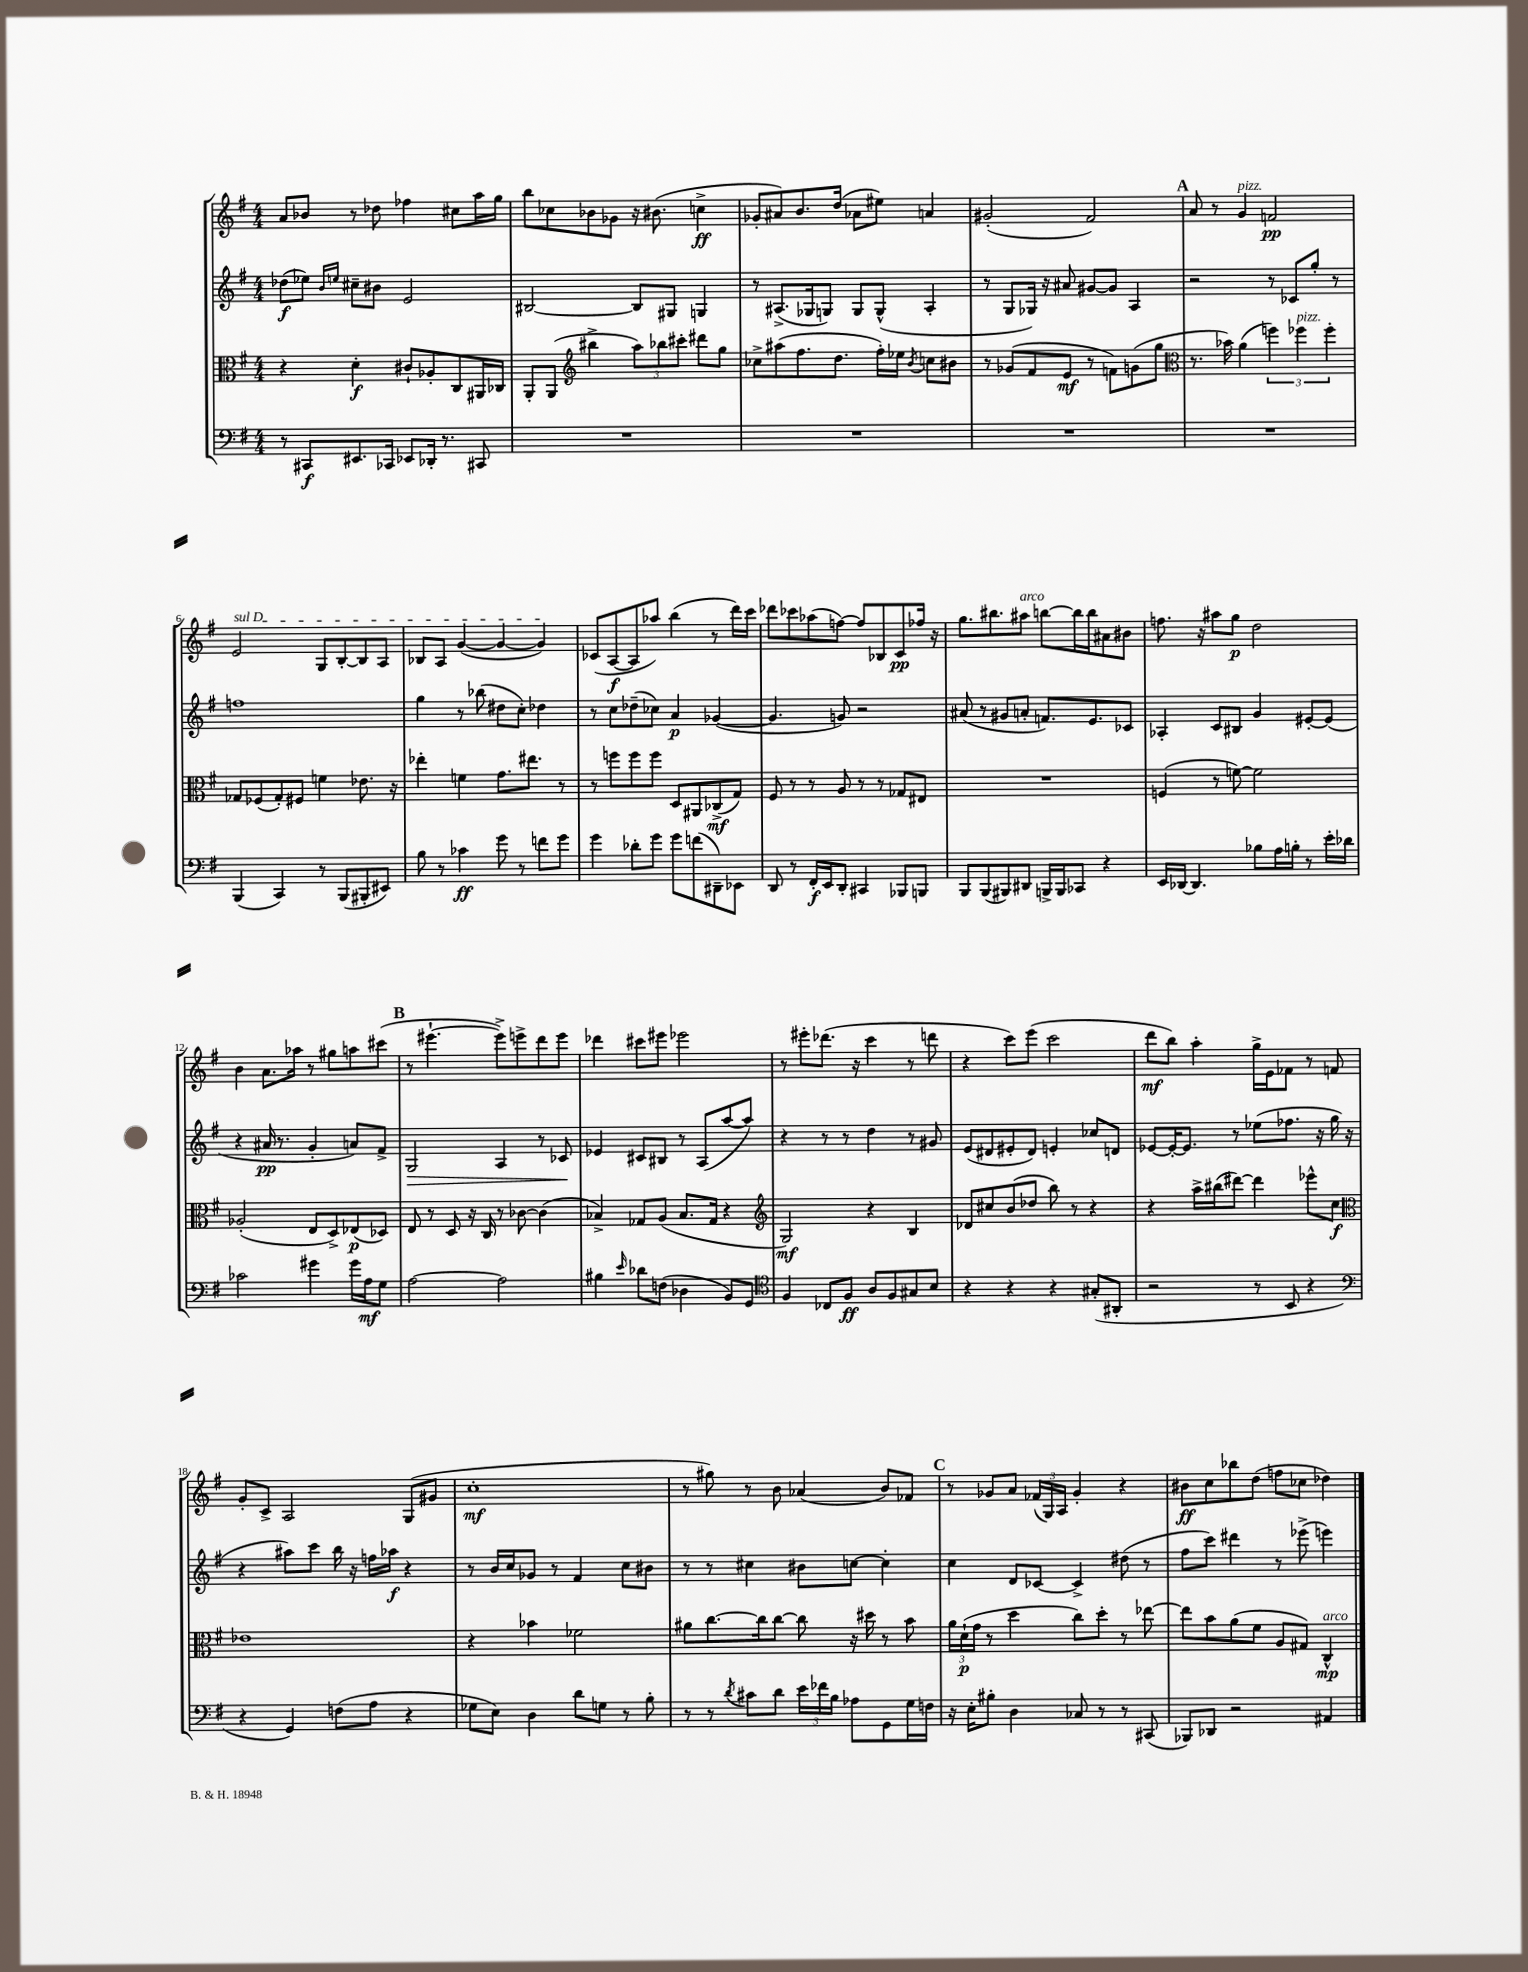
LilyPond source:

<<
\new StaffGroup <<
\new Staff = "s0" {
    \clef treble \key g \major \numericTimeSignature \time 4/4
    \autoBeamOff a'8[ bes'8] r8 des''8 fes''4 cis''8[ a''16 g''16] |
    b''8[ ces''8 bes'8 ges'8] r16 bis'8.( c''4->\ff |
    ges'8[-. ais'8) b'8. d''16]( aes'8[ eis''8]) a'4 |
    gis'2-.( fis'2) |
    \mark \markup { \bold "A" } a'8 r8 g'4^\markup { \italic "pizz." } f'2\pp |
    \once \override TextSpanner.bound-details.left.text = \markup { \italic "sul D" } e'2\startTextSpan g8[ b8~-. b8 a8] |
    bes8[ a8] g'4~( g'4~ g'4\stopTextSpan) |
    ces'8[( a8~\f a8 aes''8]) b''4( r8 d'''16[) c'''16] |
    des'''8[ ces'''8 aes''8( f''8]~) f''8[ bes8 c'8\pp fes''16] r16 |
    g''8.[ bis''8. ais''8]^\markup { \italic "arco" } b''8[~ b''16 b''16 ais'8 bis'8] |
    f''8. r16 ais''8[ g''8]\p d''2 |
    b'4 a'8.[ aes''16] r8 gis''8[ a''8 cis'''8]( |
    \mark \markup { \bold "B" } r8 eis'''4.~-! eis'''8[->) e'''8-> d'''8 e'''8] |
    des'''4 cis'''8[ eis'''8] ees'''2 |
    r8 eis'''8[-. des'''8.]( r16 c'''4 r8 d'''8 |
    r4 c'''8[) e'''8]( c'''2 |
    d'''8[\mf b''8]) a''4-. g''16[-> e'16 fes'8] r8 f'8 |
    g'8[-. c'8]-> a2 g8[( gis'8] |
    c''1-.\mf |
    r8 gis''8) r8 b'8 aes'4( b'8[) fes'8] |
    \mark \markup { \bold "C" } r8 ges'8[ a'8] \tuplet 3/2 { fes'16[( g16) a16] } ges'4-. r4 |
    bis'8[\ff c''8 bes''8 d''8]( f''8[ ces''8] des''4) \bar "|." |
}
\new Staff = "s1" {
    \clef treble \key g \major \numericTimeSignature \time 4/4
    \autoBeamOff des''8[\f( ees''8]) \grace { b'16[ e''16] } cis''8[-- bis'8] e'2 |
    bis2~ bis8[ gis8] g4 |
    r8 ais8.[->( ges16 g8]) g8[ g8]-^( ais4-. |
    r8 g8[ ges16]) r16 ais'8 gis'8[~ gis'8] a4 |
    \mark \markup { \bold "A" } r2 r8 ces'8[ g''8]-. r8 |
    f''1 |
    g''4 r8 bes''8( dis''8[ c''8]-.) des''4 |
    r8 c''8[ des''8--( ces''8]) a'4\p ges'4~( |
    ges'4. g'8) r2 |
    ais'8( r8 gis'8[ a'8]-. f'8.[) e'8. ces'8] |
    aes4-. c'8[ bis8] g'4 eis'8[~-. eis'8]( |
    r4 ais'16\pp r8. g'4-. a'8[) fis'8]-> |
    \mark \markup { \bold "B" } g2\> a4 r8 ces'8\! |
    ees'4 cis'8[ bis8] r8 a8[( a''8~ a''8]) |
    r4 r8 r8 d''4 r8 gis'8 |
    e'8[( dis'8 eis'8-. dis'8]) e'4-. ces''8[ d'8] |
    ees'8[~ ees'16~-. ees'8.] r8 ees''8[( fes''8.] r16 g''16 r16 |
    r4 ais''8[) c'''8] b''16 r16 f''16[ aes''16]\f r4 |
    r8 b'16[ c''16 ges'8] r8 fis'4 c''8[ bis'8] |
    r8 r8 cis''4 bis'8[ c''8]~ c''4-. |
    \mark \markup { \bold "C" } c''4 d'8[ ces'8]~ ces'4-> dis''8( r8 |
    fis''8[ c'''8]) dis'''4 r8 ees'''8->( e'''4) \bar "|." |
}
\new Staff = "s2" {
    \clef alto \key g \major \numericTimeSignature \time 4/4
    \autoBeamOff r4 d'4-.\f cis'8[-! aes8-. c8 ais,16 ces16] |
    a,8[-. a,8]( \clef treble bis''4-> \tuplet 3/2 { a''8[) bes''8 cis'''8]-. } dis'''8[ g''8] |
    ces''8[-> ais''8( fis''8. d''8.] fis''16[-.) ees''16] \acciaccatura { b'8 } c''8[ bis'8] |
    r8 ges'8[( fis'8 e'8]\mf r8 f'8[) g'8( g''8] |
    \mark \markup { \bold "A" } \clef alto r8. bes'16) a'4( \tuplet 3/2 { f''4) fes''4^\markup { \italic "pizz." } fes''4-. } |
    ges8[ fes8( ges8-.) fis8] f'4 ees'8. r16 |
    ees''4-. f'4 g'8.[ eis''8.] r8 |
    r8 f''8[ f''8 f''8] d8[ ais,8 ces8->\mf( g8]) |
    fis8 r8 r8 a8 r8 r8 ges8[ eis8] |
    R1 |
    f4( r8 f'8~) f'2 |
    aes2-.( e8[ d8->) ees8\p( des8]) |
    \mark \markup { \bold "B" } e8 r8 d8 r16 c16 r8 ces'8~ ces'4( |
    bes4->) ges8[ a8]( bes8.[ ges16] r4 |
    \clef treble g2\mf) r4 b4 |
    des'8[ cis''8 b'8( des''8] b''8) r8 r4 |
    r4 a''16[-> bis''16( dis'''8]~) dis'''4 ees'''8[-^ c''8]\f |
    \clef alto ees'1 |
    r4 bes'4 fes'2 |
    ais'8[ c''8.~ c''16 c''8]~ c''8 r16 dis''16 r8 b'8 |
    \mark \markup { \bold "C" } \tuplet 3/2 { a'16[ d'16-!\p( g'16] } r8 d''4 c''8[) d''8]-. r8 ees''8~ |
    ees''8[ b'8 a'8( fis'8] a8[ gis8]) c4-^\mp^\markup { \italic "arco" } \bar "|." |
}
\new Staff = "s3" {
    \clef bass \key g \major \numericTimeSignature \time 4/4
    \autoBeamOff r8 cis,8[\f eis,8. ces,16] ees,8[ des,16]-. r8. cis,8 |
    R1 |
    R1 |
    R1 |
    \mark \markup { \bold "A" } R1 |
    b,,4( c,4) r8 b,,8[( bis,,8-. eis,8]) |
    b8 r8 ces'4\ff g'8 r8 f'8[ g'8] |
    g'4 des'8[-. g'8] g'8[ f'8( dis,8--) ees,8] |
    d,8 r8 fis,16[-.\f e,16 d,8]-. cis,4 bes,,8[ b,,8] |
    b,,8[ b,,8( bis,,8) dis,8] b,,16[-> b,,16 ces,8] r4 |
    e,16[ des,16]~ des,4. bes8[ a16 b16]-. r8 e'16[-. des'16] |
    ces'2 gis'4 gis'16[ a16\mf g8] |
    \mark \markup { \bold "B" } a2~ a2 |
    bis4 \grace { e'16 } des'8[ f8]( des4 b,8[) g,8] |
    \clef tenor fis4 ces8[ fis8]\ff a8[ fis8 gis8 b8] |
    r4 r4 r4 gis8[-.( ais,8]-. |
    r2 r8 b,8 r4 |
    \clef bass r4 g,4) f8[( a8] r4 |
    ges8[ e8]) d4 d'8[ g8] r8 b8-. |
    r8 r8 \acciaccatura { d'8 } cis'8[ d'8] \tuplet 3/2 { e'16[ fes'16 b16] } aes8[ g,8 g16 f16] |
    \mark \markup { \bold "C" } r16 e16[-. bis8]-. d4 ces8 r8 r8 cis,8( |
    bes,,8[) des,8] r2 ais,4 \bar "|." |
}
>>
>>
